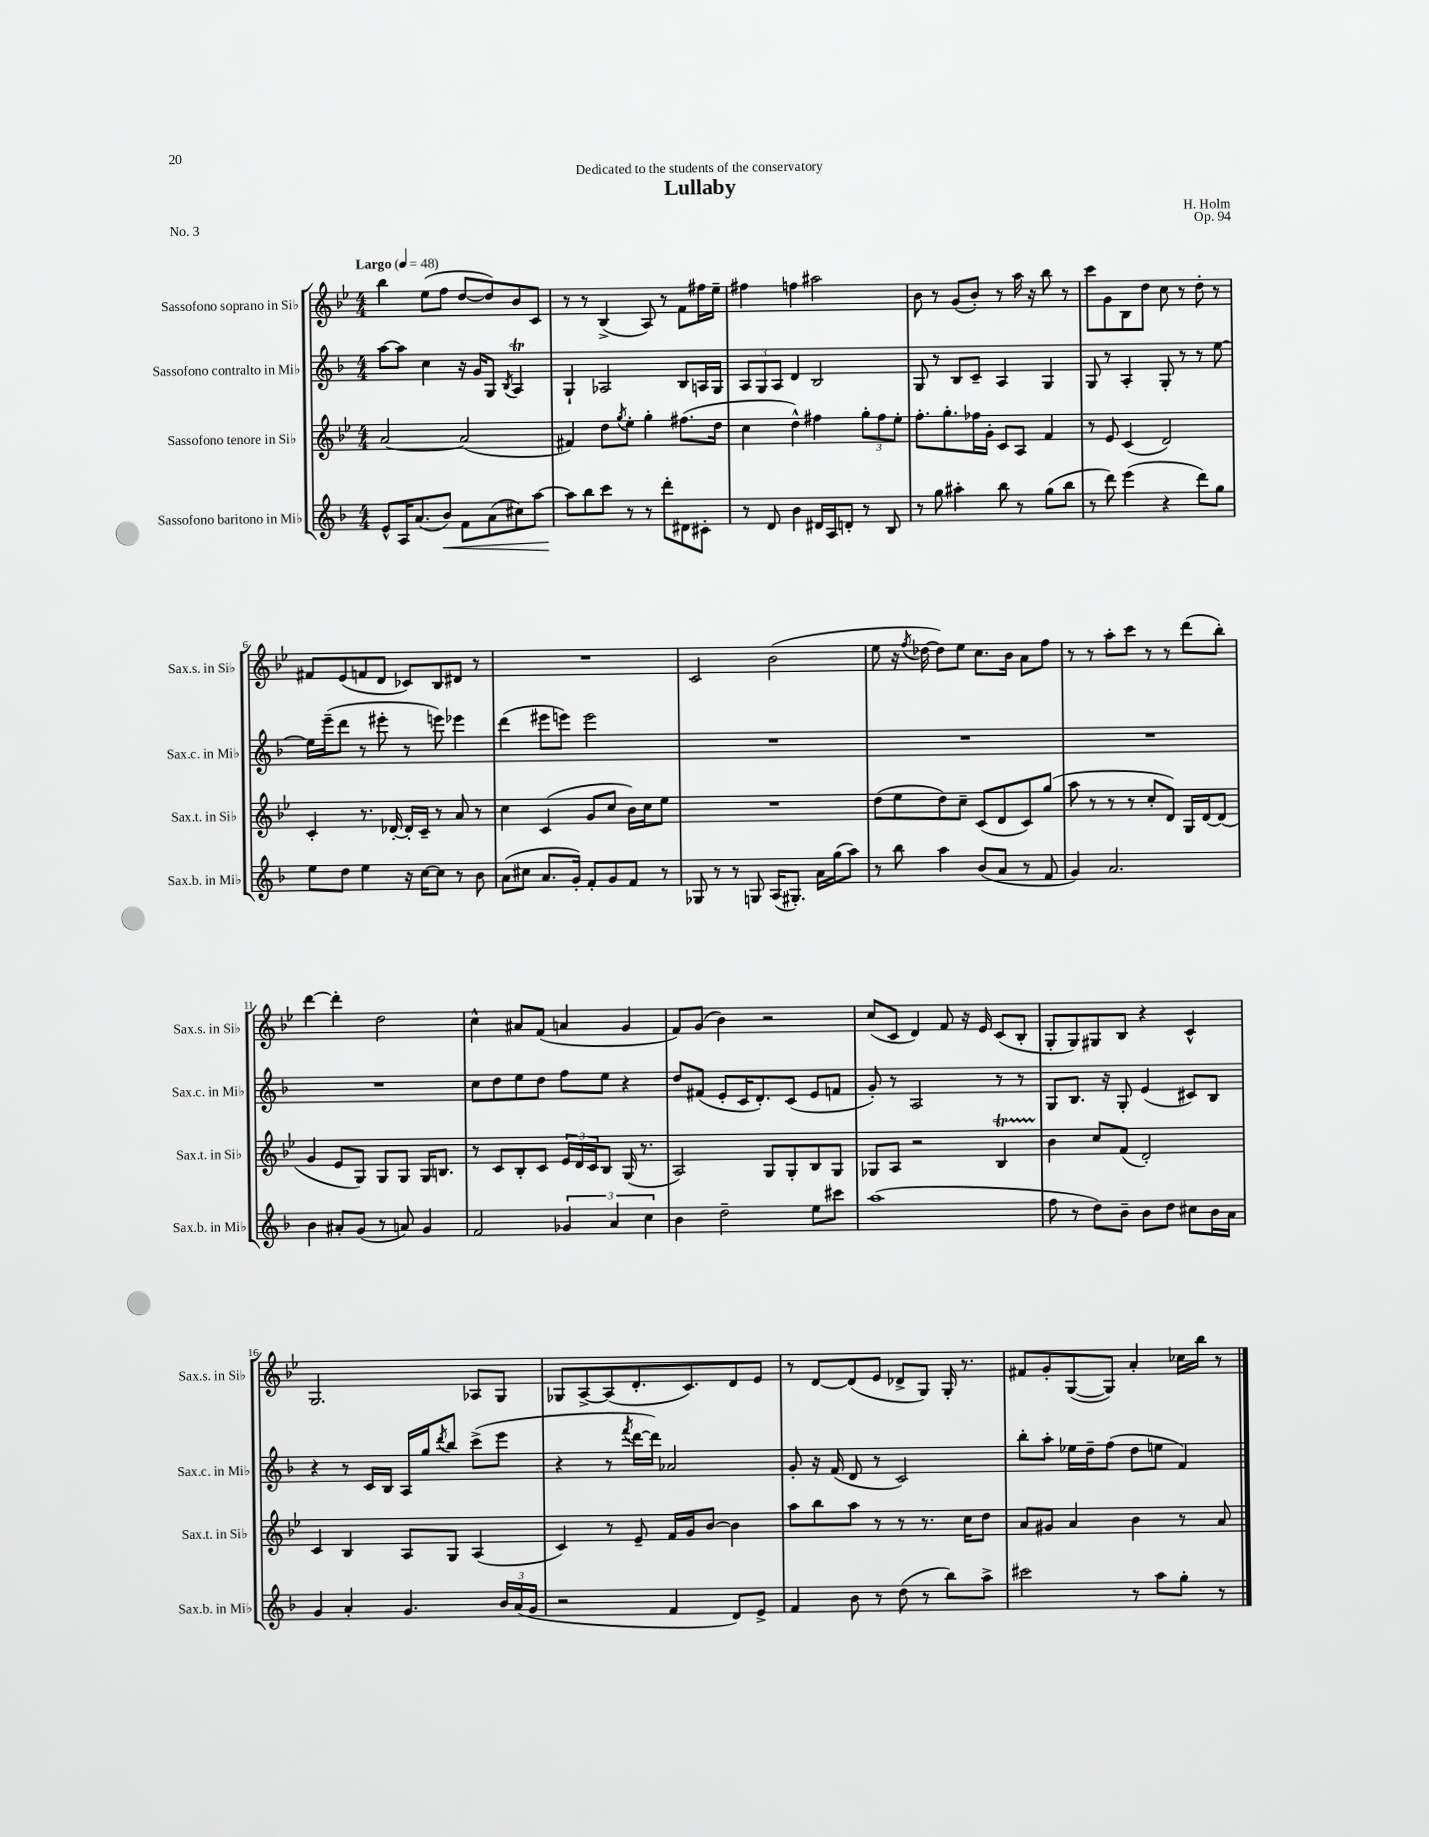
\header { title = "Lullaby" composer = "H. Holm" dedication = "Dedicated to the students of the conservatory" opus = "Op. 94" piece = "No. 3" }
<<
\new StaffGroup <<
\new Staff = "s0" \with { instrumentName = "Sassofono soprano in Sib" shortInstrumentName = "Sax.s. in Sib" } {
    \clef treble \key bes \major \numericTimeSignature \time 4/4 \tempo "Largo" 4 = 48
    bes''4 ees''8( f''8 d''8~ d''8) bes'8 c'8 |
    r8 r8 bes4->( a8) r8 f'8 fis''16 ees''16-- |
    fis''4 f''4 ais''2 |
    bes'8 r8 g'8( bes'8-.) r8 a''16 r16 bes''8 r8 |
    c'''8 g'8 bes8 d''8 c''8 r8 d''8-. r8 |
    fis'8 ees'8( f'8 d'8 ces'8) bes8 dis'8 r8 |
    R1 |
    c'2 bes'2( |
    ees''8 r16 \acciaccatura { f''8 } des''16~ des''8) ees''8 c''8. bes'16 a'8 f''8 |
    r8 r8 a''8-. c'''8 r8 r8 d'''8( bes''8-.) |
    d'''4~ d'''4-. d''2 |
    c''4-^ ais'8 f'8( a'4 g'4 |
    f'8) g'8( bes'4) r2 |
    c''8( c'8 d'4) f'8 r16 ees'16 c'8( bes8-. |
    g8-. g8) gis8 bes8 r4 c'4-^ |
    g2. aes8 g8 |
    ges8 a8~-> a8( d'8.-. c'8.) d'8 ees'8 |
    r8 d'8~ d'8( ees'8 des'8-> g8) g16-. r8. |
    fis'8 g'8-. g8~( g8) a'4-. ces''16 bes''16 r8 \bar "|." |
}
\new Staff = "s1" \with { instrumentName = "Sassofono contralto in Mib" shortInstrumentName = "Sax.c. in Mib" } {
    \clef treble \key f \major \numericTimeSignature \time 4/4
    a''8~ a''8 c''4 r16 g'16 g8 \acciaccatura { bes8 } a4\trill |
    g4-! aes2 bes8 a16 g16 |
    \tuplet 3/2 { a8 g8 a8 } d'4 bes2 |
    g8 r8 bes8 c'8-- a4 g4 |
    g8 r8 a4-. g8-. r8 r8 e''8~ |
    e''16 e'''16--( d'''8 r8 eis'''8-. r8 e'''8) ees'''4 |
    d'''4( eis'''8 e'''8) e'''2 |
    R1 |
    R1 |
    R1 |
    R1 |
    c''8 d''8 e''8 d''8 f''8 e''8 r4 |
    d''8 fis'8( e'8-. c'16 d'8.-.) c'8( e'8 f'8 |
    g'8-.) r8 a2 r8 r8 |
    g8 bes8. r16 g8-. e'4( cis'8) bes8 |
    r4 r8 c'16 bes16 a16 g''16 \acciaccatura { d'''8 } bes''8 c'''8->( e'''8 |
    r4 r8 \acciaccatura { f'''8 } d'''16~ d'''16) aes'2 |
    g'8-. r16 f'16( d'8 r8 c'2) |
    bes''8-. a''8-. ees''16 d''16-- f''8( d''8 e''8 f'4) \bar "|." |
}
\new Staff = "s2" \with { instrumentName = "Sassofono tenore in Sib" shortInstrumentName = "Sax.t. in Sib" } {
    \clef treble \key bes \major \numericTimeSignature \time 4/4
    a'2~ a'2( |
    fis'4) d''8 \acciaccatura { g''8 } ees''8-. g''4-. fis''8.( d''16 |
    c''4 d''4-^) fis''4 \tuplet 3/2 { g''8-. fis''8 ees''8-. } |
    f''8.-. g''8.-. fes''16 g'16-. c'8 a8 f'4 |
    r8 ees'8 c'4( d'2) |
    c'4-. r8. des'16~-. des'16-. c'16-- r8 a'8 r8 |
    c''4 c'4( g'8 c''8 bes'16) c''16 ees''8 |
    R1 |
    d''8( ees''8 d''8) c''8-- c'8( d'8 c'8) g''8( |
    a''8 r8 r8 r8 c''8-. d'8) g16 d'16~ d'8( |
    g'4 ees'8 g8) g8 g8 g16 b8. |
    r8 c'8 bes8-. c'8 \tuplet 3/2 { ees'16 d'16 c'16 } bes8 g16( r8. |
    a2) g8 g8-. bes8 g8 |
    ges8 a8 r2 bes4\startTrillSpan |
    bes'4\stopTrillSpan c''8 f'8( d'2-.) |
    c'4 bes4 a8 g8 a4( |
    c'4) r8 ees'8-- f'16 g'16 bes'8~ bes'4 |
    a''8 bes''8 a''8 r8 r8 r8. c''16 d''8 |
    a'8 gis'8 a'4 bes'4 r8 a'8 \bar "|." |
}
\new Staff = "s3" \with { instrumentName = "Sassofono baritono in Mib" shortInstrumentName = "Sax.b. in Mib" } {
    \clef treble \key f \major \numericTimeSignature \time 4/4
    e'8-^ a16 a'8.( bes'8\<) f'8 a'8( cis''8) a''8~ |
    a''8\! bes''8 c'''8 r8 r8 d'''8-. dis'8 cis'8-. |
    r8 d'8 bes'4 dis'16 a16 d'8-. r8 bes8 |
    r8 g''8 ais''4-. bes''8 r8 g''8( bes''8 |
    r8 d'''8) e'''4( r4 d'''8) g''8 |
    e''8 d''8 e''4 r16 c''16~ c''8 r8 bes'8 |
    a'8( cis''8 a'8. g'16-.) f'8-. g'8 f'8 r8 |
    ges8 r8 r8 g8 a16( gis8.-.) a'16 g''16( a''8) |
    r8 bes''8 a''4 bes'8( a'8 r8 f'8 |
    g'4) a'2. |
    bes'4 ais'8-. g'8( r8 a'8) g'4 |
    f'2 \tuplet 3/2 { ges'4 a'4 c''4 } |
    bes'4 d''2-- e''8 cis'''8 |
    a''1( |
    f''8 r8 d''8) bes'8-- bes'8 d''8 cis''8 bes'16 a'16 |
    g'4 a'4-. g'4. \tuplet 3/2 { bes'16 a'16( g'16 } |
    r2 f'4 d'8) e'8-> |
    f'4 bes'8 r8 d''8( r8 bes''8) a''8-> |
    cis'''2 r8 a''8 g''8-. r8 \bar "|." |
}
>>
>>
